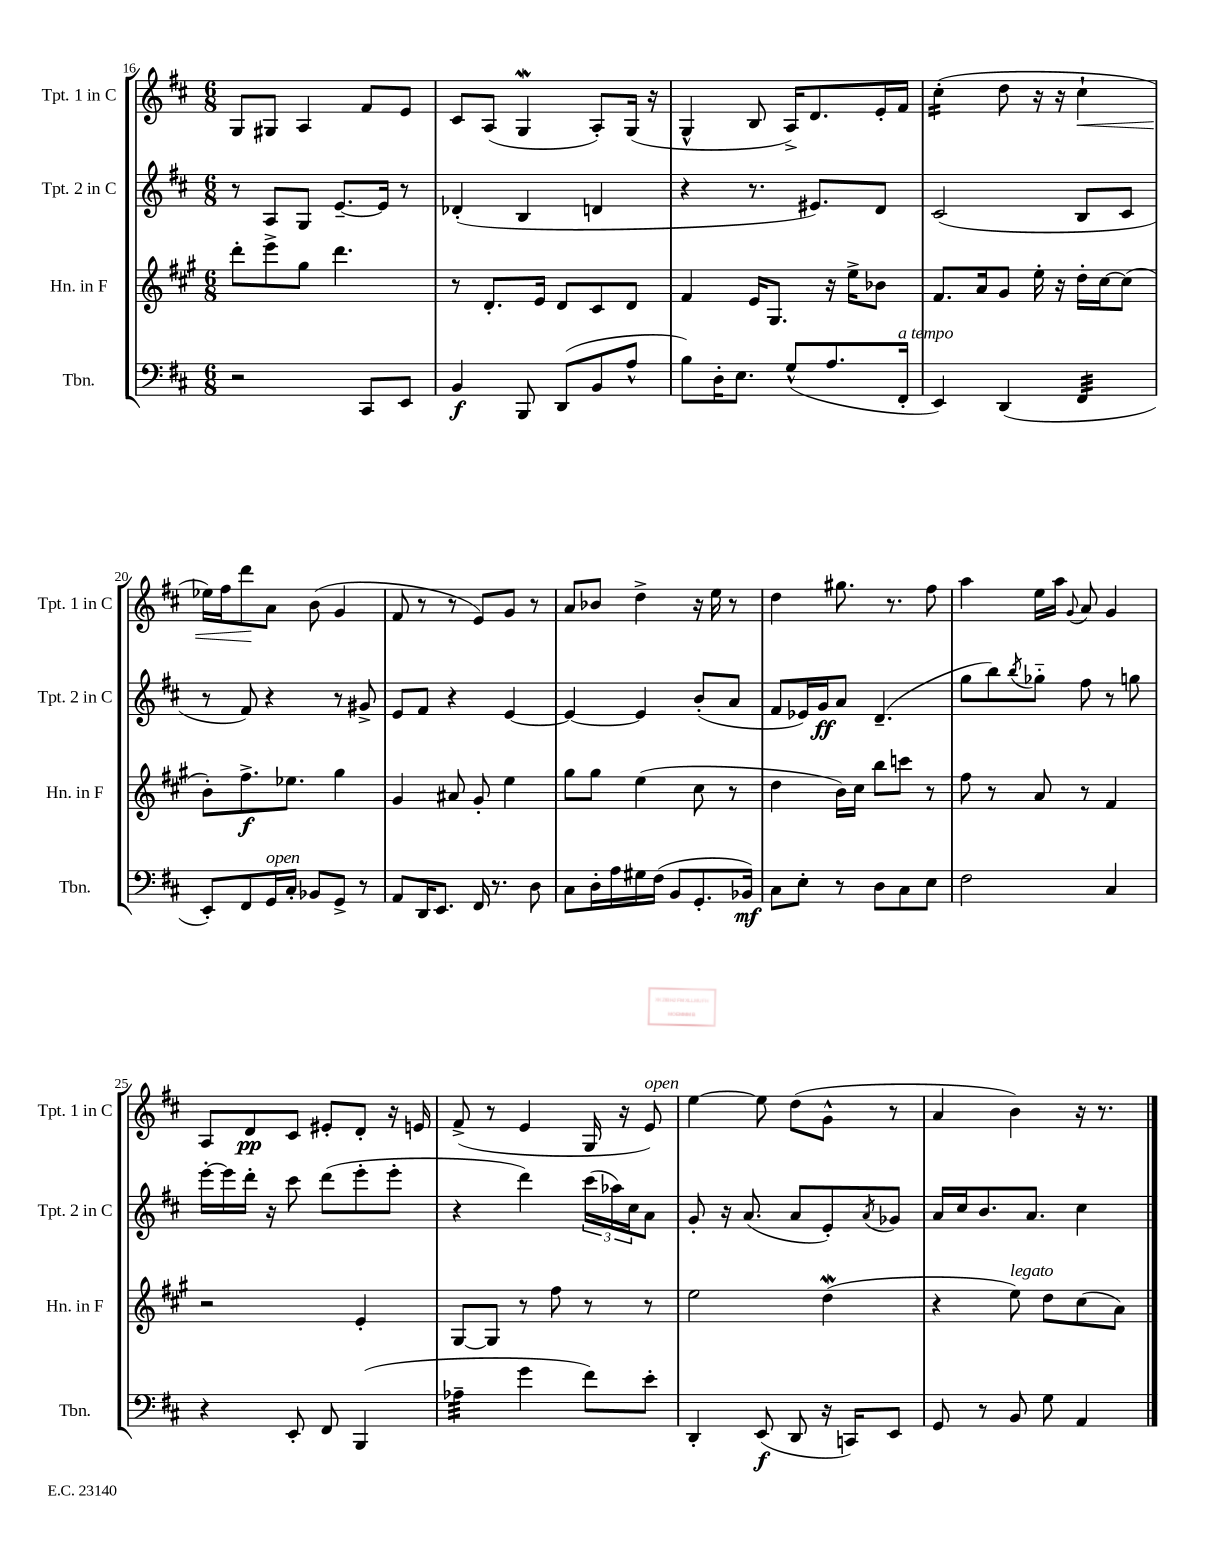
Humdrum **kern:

**kern	**kern	**kern	**kern
*staff4	*staff3	*staff2	*staff1
*clefF4	*clefG2	*clefG2	*clefG2
*k[f#c#]	*k[f#c#g#]	*k[f#c#]	*k[f#c#]
*M6/8	*M6/8	*M6/8	*M6/8
2r	8ddd'\L	8r	8G/L
.	8eee^\	8A/L	8G#/J
.	8gg#\J	8G/J	4A/
.	4.ddd\	[8.e~/L	.
8CC#/L	.	.	8f#/L
.	.	16e/]Jk	.
8EE/J	.	8r	8e/J
=	=	=	=
4BB/	8r	(4d-'/	8c#/L
.	8.d'/L	.	(8A/J
8BBB/	.	4B/	4G/
.	16e/Jk	.	.
(8DD/L	8d/L	.	.
8BB/	8c#/	4d/	8A'/L)
8A^^/J	8d/J	.	(16G/Jk
.	.	.	16r
=	=	=	=
8B\L)	4f#/	4r	4G^^/
16D'\K	.	.	.
8.E\J	.	.	.
.	16e/LK	8.r	8B/
.	8.G#/J	.	.
(8G^^/L	.	.	16A^/LK)
.	.	8.e#/L)	8.d/
8.A/	16r	.	.
.	16ee^\LK	.	.
.	8b-\J	8d/J	16e'/L
16FF#'/Jk	.	.	16f#/JJ
=	=	=	=
4EE/)	8.f#/L	(2c#/	(4cc#'\
.	16a/k	.	.
(4DD/	8g#/J	.	8dd\
.	16ee'\	.	16r
.	16r	.	16r
4FF#/	16dd'\LL	8B/L	4cc#`\
.	[16cc#\J	.	.
.	(8cc#\]J	8c#/J	.
=	=	=	=
8EE'/L)	8b'\L)	8r	16ee-\LL)
.	.	.	16ff#\J
8FF#/	8.ff#^\	8f#/)	8ddd\
16GG/L	.	4r	8a\J
16C#'/JJ	8.ee-\J	.	.
8BB-/L	.	.	(8b\
8GG^/J	4gg#\	8r	4g/
8r	.	8g#^/	.
=	=	=	=
8AA/L	4g#/	8e/L	8f#/
16DD/K	.	8f#/J	8r
8.EE/J	.	.	.
.	8a#/	4r	8r
16FF#/	8g#'/	.	8e/L)
8.r	.	.	.
.	4ee\	[4e/	8g/J
8D\	.	.	8r
=	=	=	=
8C#\L	8gg#\L	4e/_	8a/L
16D'\L	8gg#\J	.	8b-/J
16A\	.	.	.
16G#\	(4ee\	4e/]	4dd^\
(16F#\JJ	.	.	.
8BB/L	.	.	.
8.GG'/	8cc#\	(8b'/L	16r
.	.	.	16ee\
.	8r	8a/J	8r
16BB-/Jk)	.	.	.
=	=	=	=
8C#\L	4dd\	8f#/L	4dd\
8E'\J	.	16e-/L)	.
.	.	16g/J	.
8r	16b\LL)	8a/J	8.gg#\
.	16cc#\JJ	.	.
8D\L	8bb\L	(4.d~/	.
.	.	.	8.r
8C#\	8ccc\J	.	.
8E\J	8r	.	8ff#\
=	=	=	=
2F#\	8ff#\	8gg\L	4aa\
.	8r	8bb\)	.
.	.	8qbb/	.
.	8a/	8gg-'~\J	16ee\LL
.	.	.	16aa\JJ
.	.	.	8qqg/
.	8r	8ff#\	8a/
4C#/	4f#/	8r	4g/
.	.	8gg\	.
=	=	=	=
4r	2r	[16eee'\LL	8A/L
.	.	16eee\]	.
.	.	16ddd'\JJ	8d/
.	.	16r	.
8EE'/	.	8ccc#\	8c#/J
8FF#/	.	(8ddd\L	8e#'/L
(4BBB/	4e'/	8eee'\	8d'/J
.	.	8eee'\J	16r
.	.	.	16e/
=	=	=	=
4A-~\	[8G#/L	4r	(8f#^/
.	8G#/]J	.	8r
4g\	8r	4ddd\)	4e/
.	8ff#\	.	.
8f#\L)	8r	(24ccc#\LL	16G/
.	.	24aa-\)	.
.	.	.	16r
.	.	24cc#\J	.
8e'\J	8r	8a\J	8e/)
=	=	=	=
4DD'/	2ee\	8g'/	[4ee\
.	.	16r	.
.	.	(8.a/	.
(8EE/	.	.	8ee\]
8DD/	.	8a/L	(8dd\L
16r	(4dd\	8e'/)	8g^^\J
16CC/LK)	.	.	.
.	.	8qa/	.
8EE/J	.	8g-/J	8r
=	=	=	=
8GG/	4r	16a/LL	4a/
.	.	16cc#/J	.
8r	.	8.b/	.
8BB/	8ee\)	.	4b\)
.	.	8.a/J	.
8G\	8dd\L	.	.
4AA/	(8cc#\	4cc#\	16r
.	.	.	8.r
.	8a\J)	.	.
==	==	==	==
*-	*-	*-	*-
